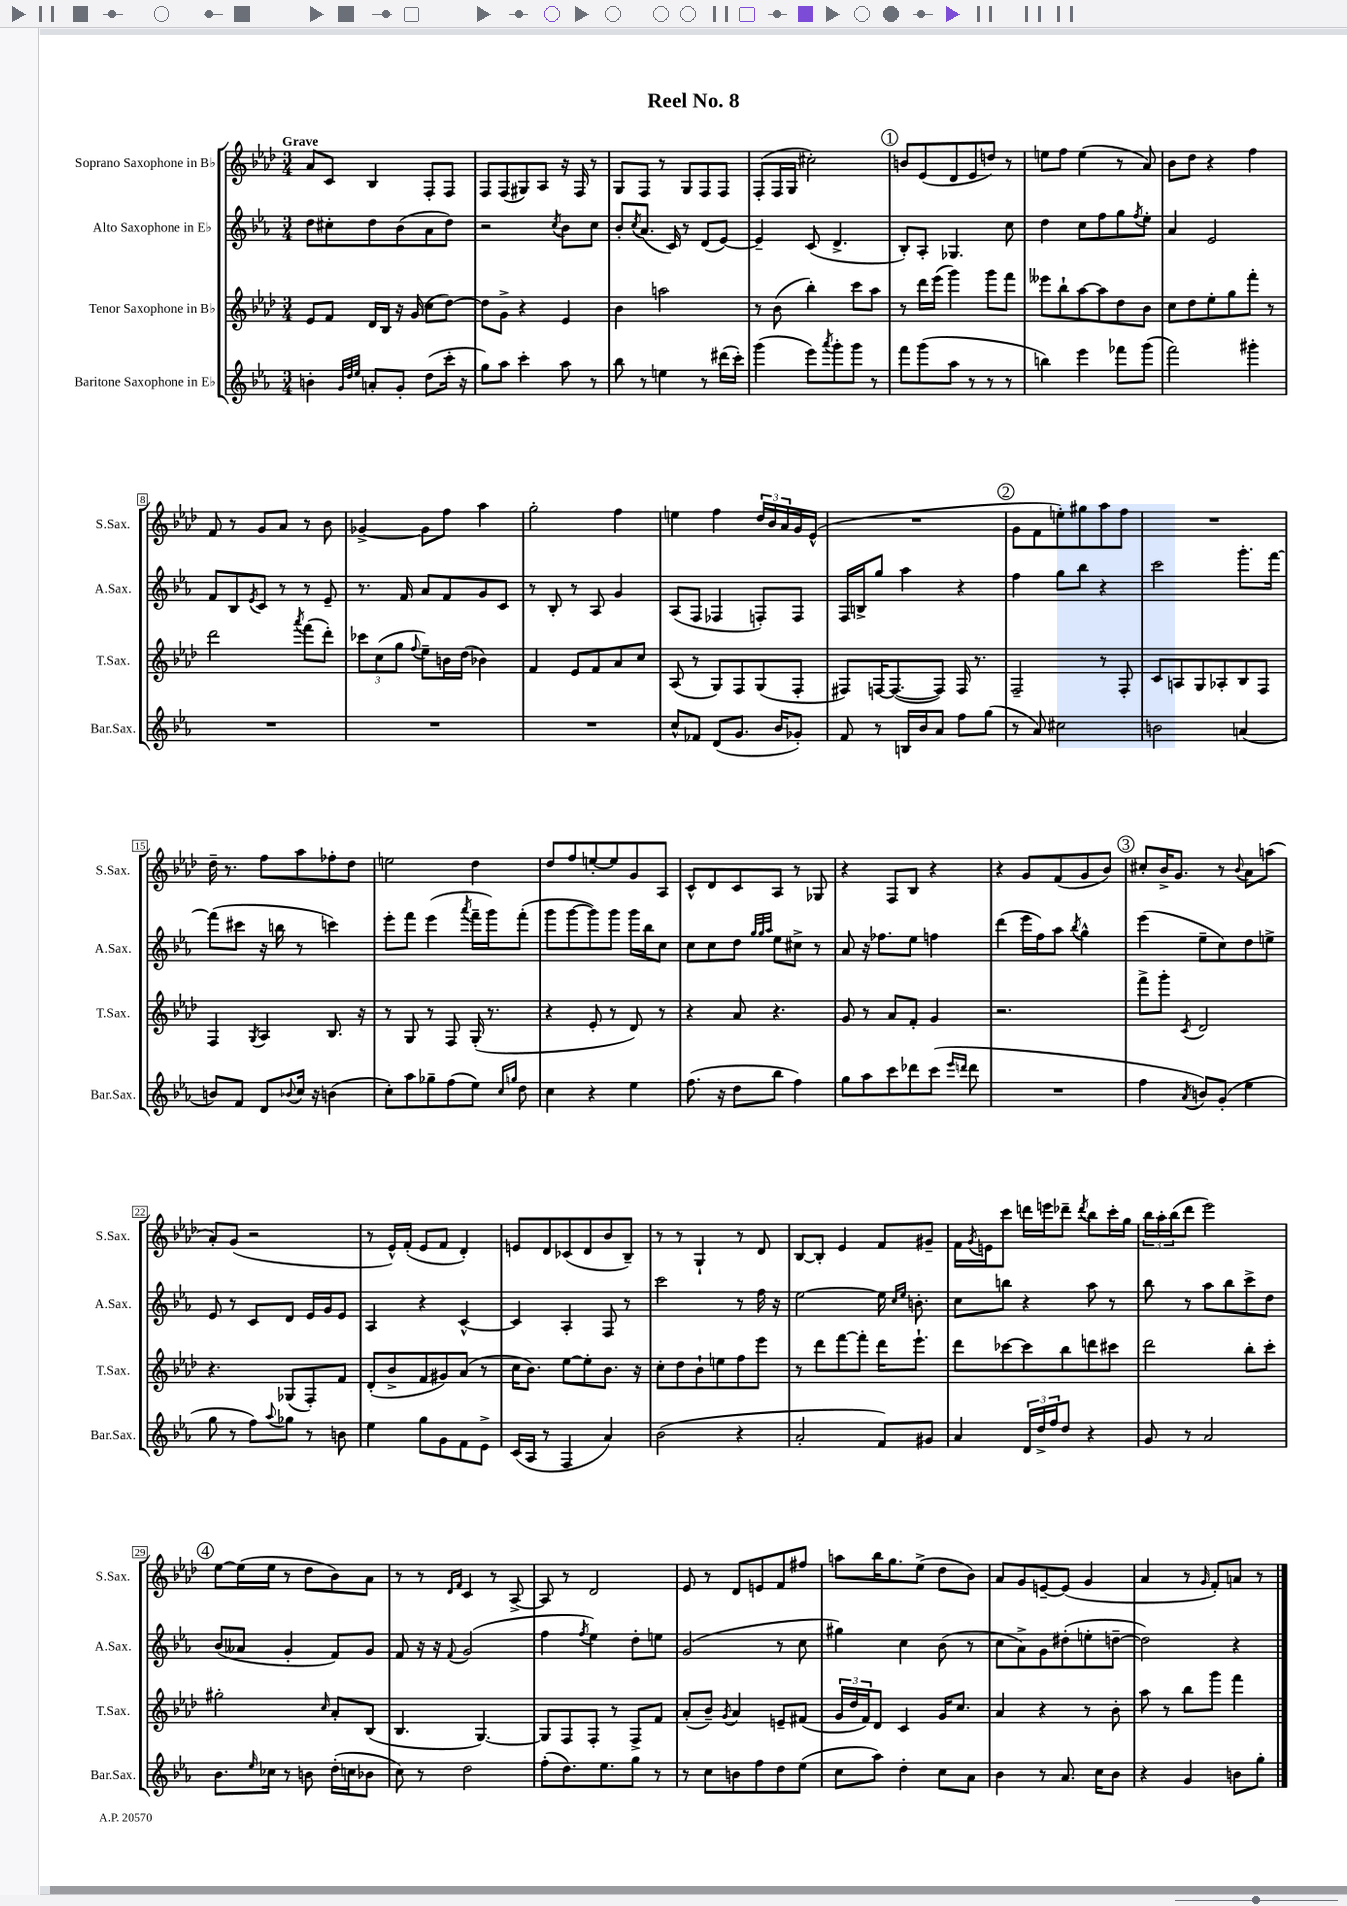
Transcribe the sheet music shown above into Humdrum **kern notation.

**kern	**kern	**kern	**kern
*part4	*part3	*part2	*part1
*staff4	*staff3	*staff2	*staff1
*I"Baritone Saxophone in E♭	*I"Tenor Saxophone in B♭	*I"Alto Saxophone in E♭	*I"Soprano Saxophone in B♭
*I'Bar.Sax.	*I'T.Sax.	*I'A.Sax.	*I'S.Sax.
*clefG2	*clefG2	*clefG2	*clefG2
*k[b-e-a-]	*k[b-e-a-d-]	*k[b-e-a-]	*k[b-e-a-d-]
*M3/4	*M3/4	*M3/4	*M3/4
=1	=1	=1	=1
!	!	!	!LO:TX:a:B:t=Grave
4bn'\	8e-/L	8dd\L	8a-/L
.	8f/J	8cc#X'\	8c/J
32qqg/LLL	.	.	.
32qqdd/	.	.	.
32qqee-/JJJ	.	.	.
8an'/L	16d-/LL	8dd\	4B-/
.	16B-/JJ	.	.
8g'/J	16r	(8b-\	.
.	(16g/	.	.
(8dd\L	8cc\L	8a-\	8F'/L
16ccc'\Jk	[8dd-\J)	8dd\J)	8F/J
16r	.	.	.
=2	=2	=2	=2
8gg\L)	8dd-\L]	2r	8F/L
8aa-\J	8g^\J	.	(8F/
4ccc'\	4r	.	8G#X/)
.	.	.	8A-/J
.	.	8qcc/	.
8aa-\	4e-/	8b-\L	16r
.	.	.	16F/
8r	.	8cc\J	8r
=3	=3	=3	=3
8bb-\	4b-\	8b-'/L	8G/L
.	.	8qcc/	.
8r	.	(8.a-/J	8F/J
4een\	2aan\	.	8r
.	.	16c/)	.
.	.	8r	8G/L
8r	.	(8d/L	8F/
(16ddd#X\LL	.	[8e-/J)	8F/J
16ccc'\JJ)	.	.	.
=4	=4	=4	=4
(4ggg\	8r	4e-~/]	(8F'/L
.	(8b-\	.	16F/L
.	.	.	16G/JJ
8eee-\L)	4bb-'\)	(8c/	2cc#X'\)
8qaaa-/	.	.	.
8ggg'\	.	4.d^/	.
8ggg\J	8ccc\L	.	.
8r	8aa-\J	.	.
!!LO:REH:place=s1:t=1
=5	=5	=5	=5
8fff\L	8r	8B-'/L)	8bn/L
(8ggg\	16ddd-\LL	8A-'/J	(8e-/
.	(16eee-\JJ	.	.
8aa-\J	4ggg\)	4.G-X/	8d-/
8r	.	.	8e-/
8r	8ggg\L	.	8ddn/J)
8r	8fff\J	8cc\	8r
=6	=6	=6	=6
4bbn\)	8eee--X\L	4dd\	8een\L
.	8bb-`\	.	8ff\J
4eee-\	[8aa-\	8cc\L	(4ee\
.	8aa-\]	8ff\	.
8fff-X\L	8dd-\	8gg\	8r
.	.	8qff/	.
(8ggg\J	8b-\J	8ee-'\J	8a-/)
=7	=7	=7	=7
2fff\)	8cc\L	4a-/	8b-\L
.	8dd-\	.	8dd-\J
.	8ee-'\	2e-/	4r
.	8gg\	.	.
4ggg#X'\	8fff'\J	.	4ff\
.	8r	.	.
!!LO:LB:g=z
=8	=8	=8	=8
2.r	2ddd-\	8f/L	8f/
.	.	8B-/	8r
.	.	8qe-/	.
.	.	8c/J	8g/L
.	.	8r	8a-/J
.	8qaaa-/	.	.
.	(8fff\L	8r	8r
.	8ddd-'\J)	8e-~/	8b-\
=9	=9	=9	=9
2.r	12ccc-X\L	8.r	[4g-X^/
.	(12cc\	.	.
.	12gg\J	.	.
.	.	16f/	.
.	8qqff/	.	.
.	8ee-~\L)	8a-/L	8g-\L]
.	16bn\L	8f/	8ff\J
.	(16dd-\JJ	.	.
.	4b-X\)	8g/	4aa-\
.	.	8c/J	.
=10	=10	=10	=10
2.r	4f/	8r	2gg'\
.	.	8B-'/	.
.	8e-/L	8r	.
.	8f/	8A-/	.
.	8a-/	4g/	4ff\
.	8cc/J	.	.
=11	=11	=11	=11
8cc^^/L	(8A-/	(8A-/L	4een\
8f-X/J	8r	8F/J	.
(8d/L	8G/L)	4F-X/	4ff\
8.g/J	8F/	.	.
.	(8G/	8Fn'/L)	24dd-/LL
.	.	.	24b-/
16b-/KL	.	.	.
.	.	.	24a-/
8g-X'/J)	8F'/J	8F/J	16g/
.	.	.	(16e-^^/JJ
=12	=12	=12	=12
8f/	8F#X/L)	16F/LL	2.r
.	.	16Bn^/J	.
8r	[16Fn/K	8gg/J	.
.	(8.F/_	.	.
16Bn/LL	.	4aa-\	.
16b-/J	.	.	.
8a-/J	8F/J])	.	.
8ff\L	16F/	4r	.
.	8.r	.	.
(8gg\J	.	.	.
!!LO:REH:place=s1:t=2
=13	=13	=13	=13
8r	2F~/	4ff\	8g\L
8a-/)	.	.	8f\
2cc#X\	.	8gg\L	8een'\)
.	.	8bb-\J	8gg#X\
.	8r	4r	8aa-\
.	8F'/	.	8ff\J
=14	=14	=14	=14
2bn\	8c/L	2ccc\	2.r
.	8An/	.	.
.	8G/	.	.
.	8A-X'/	.	.
(4an/	8B-/	8.ggg'\L	.
.	8F/J	.	.
.	.	[16fff\Jk	.
!!LO:LB:g=z
=15	=15	=15	=15
8bn/L)	4F/	(8fff\L]	16dd-~\
.	.	.	8.r
8f/J	.	8ccc#X\J	.
.	8qG/	.	.
8d/L	4A-/	16r	8ff\L
.	.	16bbn\	.
8qqb-X/	.	.	.
16cc/Jk	.	8r	8aa-\
16r	.	.	.
(4bn\	8.B-/	4cccn\)	8ff-X'\
.	.	.	8dd-\J
.	16r	.	.
=16	=16	=16	=16
8cc'\L)	8r	8eee-'\L	2een\
8aa-\	8G/	8fff\J	.
8gg-X~\	8r	(4eee-\	.
(8ff\	8F/	.	.
.	.	8qaaa-/	.
8ee-\J)	(16G'/	16fff~\LL	4dd-\
.	8.r	16ggg\J)	.
16qqcc/LL	.	.	.
16qqggn/JJ	.	.	.
8dd\	.	(8fff'\J	.
=17	=17	=17	=17
4cc\	4r	8ggg\L	8dd-/L
.	.	[8ggg\	8ff/
4r	8e-'/	8ggg\])	[8een'/
.	8r	8ggg\J	8ee/]
4ee-\	8d-/)	16ggg\LL	8g/
.	.	16bb-\J	.
.	8r	8cc\J	8A-/J
=18	=18	=18	=18
(8.ff\	4r	8cc\L	8c^^/L
.	.	8cc\	8d-/
16r	.	.	.
8dd\L	8a-/	8dd\J	8c/
.	.	32qqgg/LLL	.
.	.	32qqgg/	.
.	.	32qqaa-/JJJ	.
8bb-\J	4.r	8ee-\L	8A-/J
4ff\)	.	8cc#X^\J	8r
.	.	8r	8G-X/
=19	=19	=19	=19
8gg\L	8g/	8a-/	4r
8aa-\	8r	16r	.
.	.	8.ff-X\L	.
8ccc\	8a-/L	.	8F/L
8ddd-X\	8f'/J	8ee-\J	8B-/J
(8ccc\J	4g/	4ffn\	4r
16qqeee-/LL	.	.	.
16qqdddn/JJ	.	.	.
8ddd\	.	.	.
=20	=20	=20	=20
2.r	2.r	(4ddd\	4r
.	.	16eee-\LL	8g/L
.	.	16ff\J)	.
.	.	8aa-\J	(8f/
.	.	8qbb-/	.
.	.	4gg^^\	8g/
.	.	.	8b-/J)
!!LO:REH:place=s1:t=3
=21	=21	=21	=21
4ff\	8fff^\L	(4eee-\	8cc#X'/L
.	8ggg'\J	.	16b-^/K
.	.	.	8.g/J
8qa-/	8qc/	.	.
8bn/L)	2d-/	8ee-~\L	.
(8g'/J	.	8cc\)	8r
.	.	.	8qqb-/
4ee-\	.	8dd\	8a-\L
.	.	8een^\J	(8aan\J
!!LO:LB:g=z
=22	=22	=22	=22
8gg\	4.r	8e-/	8a-'/L)
8r	.	8r	(8g/J
8ff\L)	.	8c/L	2r
8qqaa-/	.	.	.
8gg-X\J	(8G-X/L	8d/J	.
8r	8F'/)	16e-/LL	.
.	.	16g/J	.
8bn\	8f/J	8e-/J	.
=23	=23	=23	=23
4ee-\	(8d-'/L	4A-/	8r
.	8b-^/	.	16e-^^/LL)
.	.	.	(16f'/JJ
8gg\L	8f/	4r	8e-/L
8g\	8g#X/)	.	8f/J
8f\	(8a-/J	[4c^^/	4d-'/)
8e-^\J	8r	.	.
=24	=24	=24	=24
(16c/LL	16cc\KL	4c/]	8en/L
16A-/JJ	8.b-\J)	.	.
8r	.	.	8d-/
4F/	[8ee-\L	4A-'/	(8c-X/
.	8ee-'\]	.	8d-/
4a-/)	8.b-\J	8F/	8b-/
.	.	8r	8B-~/J)
.	16r	.	.
=25	=25	=25	=25
(2b-\	8cc'\L	2ccc\	8r
.	8dd-\	.	8r
.	8b-`\	.	4G`/
.	8een\	.	.
4r	8ff\	8r	8r
.	8eee-\J	16ff\	8d-/
.	.	16r	.
=26	=26	=26	=26
2a-'/	8r	[2ee-\	[8B-/L
.	8ddd-\L	.	8B-'/J]
.	[8fff\	.	4e-/
.	8fff'\J]	.	.
8f/L)	16ddd-\KL	16ee-\]	8f/L
.	.	16qqcc/LL	.
.	.	16qqee-/JJ	.
.	8.eee-`\J	8.bn'\	.
8g#X/J	.	.	8g#X~/J
=27	=27	=27	=27
4a-/	8ddd-\L	8cc\L	16f\LL
.	.	.	8qg/
.	.	.	16en\J
.	[8ccc-X\	8bbn\J	8ccc\J
24d/LL	8ccc-\]	4r	16dddn\LL
24dd^/	.	.	.
.	.	.	16eeen\J
24ff/J	.	.	.
8dd/J	8bb-\	.	8ddd-X~\J
.	.	.	8qddd-/
4r	8dddn\	8aa-\	8bb-\L
.	8ccc#X\J	8r	16ccc'\L
.	.	.	16gg\JJ
=28	=28	=28	=28
8g/	2ddd-\	8bb-\	24bb-\LL
.	.	.	24aa-'\
.	.	.	(24bb-\J
8r	.	8r	8ddd-\J
2a-/	.	8aa-\L	2eee-\)
.	.	8bb-\	.
.	8bb-'\L	8ccc^\	.
.	8ccc'\J	8dd\J	.
!!LO:LB:g=z
!!LO:REH:place=s1:t=4
=29	=29	=29	=29
8.b-\L	2gg#X'\	(8b-/L	[8ee-\L
.	.	8a--X/J	(16ee-\L]
16qqee-/	.	.	.
16cc-X\Jk	.	.	16ee-\JJ
8r	.	4g'/	8r
8bn\	.	.	8dd-\L
.	16qqcc/	.	.
(16dd'\LL	8a-'/L	8f/L)	8b-\)
16ccn\J	.	.	.
8b-X\J	(8B-/J	8g/J	8a-\J
=30	=30	=30	=30
8cc\)	4.B-/	8f/	8r
8r	.	16r	8r
.	.	16r	.
.	.	.	16qqd-/LL
.	.	8qqf/	16qqf/JJ
2dd\	.	(2g/	4c/
.	[4.G/)	.	.
.	.	.	8r
.	.	.	[8A-^/
=31	=31	=31	=31
(8ff'\L	8G/L]	4ff\	8A-/]
8.dd\)	8F/	.	8r
.	.	8qff/	.
.	8F'/J	4ee-\)	2d-/
8.ee-\	.	.	.
.	8r	.	.
8gg\J	8F^/L	8dd'\L	.
8r	8f/J	8een\J	.
=32	=32	=32	=32
8r	(8a-'/L	(2g/	8e-/
8cc\L	8b-~/J)	.	8r
.	8qg/	.	.
8bn\	4a-/	.	8d-/L
8ff\	.	.	8en/
8dd\	8en~/L	8r	8f/
(8ee-\J	(8f#X/J	8cc\	8ff#X/J
=33	=33	=33	=33
8cc\L	24g/LL	4gg#X\)	8aan\L
.	24dd-/	.	.
.	24f/J)	.	.
8aa-\J)	8d-/J	.	16bb-\K
.	.	.	8.gg\
4dd'\	4c/	4cc\	.
.	.	.	(8ee-^\J
8cc\L	16g/KL	(8b-\	8dd-\L
.	8.cc/J	.	.
8a-\J	.	8r	8b-\J)
=34	=34	=34	=34
4b-\	4a-/	8cc\L	8a-/L
.	.	8a-^\)	8g/
8r	4r	8g\	[8en~/
8.a-/	.	(8dd#X'\	(8e/J]
.	8r	8een'\	4g/
16cc\KL	.	.	.
8b-\J	8b-'\	[8ddn~\J	.
=35	=35	=35	=35
4r	8aa-\	2dd\])	4a-/
.	8r	.	.
4g/	8bb-\L	.	8r
.	.	.	16qqg/
.	8ggg\J	.	8f'/L)
8bn\L	4fff\	4r	8an/J
8gg'\J	.	.	8r
==	==	==	==
*-	*-	*-	*-
